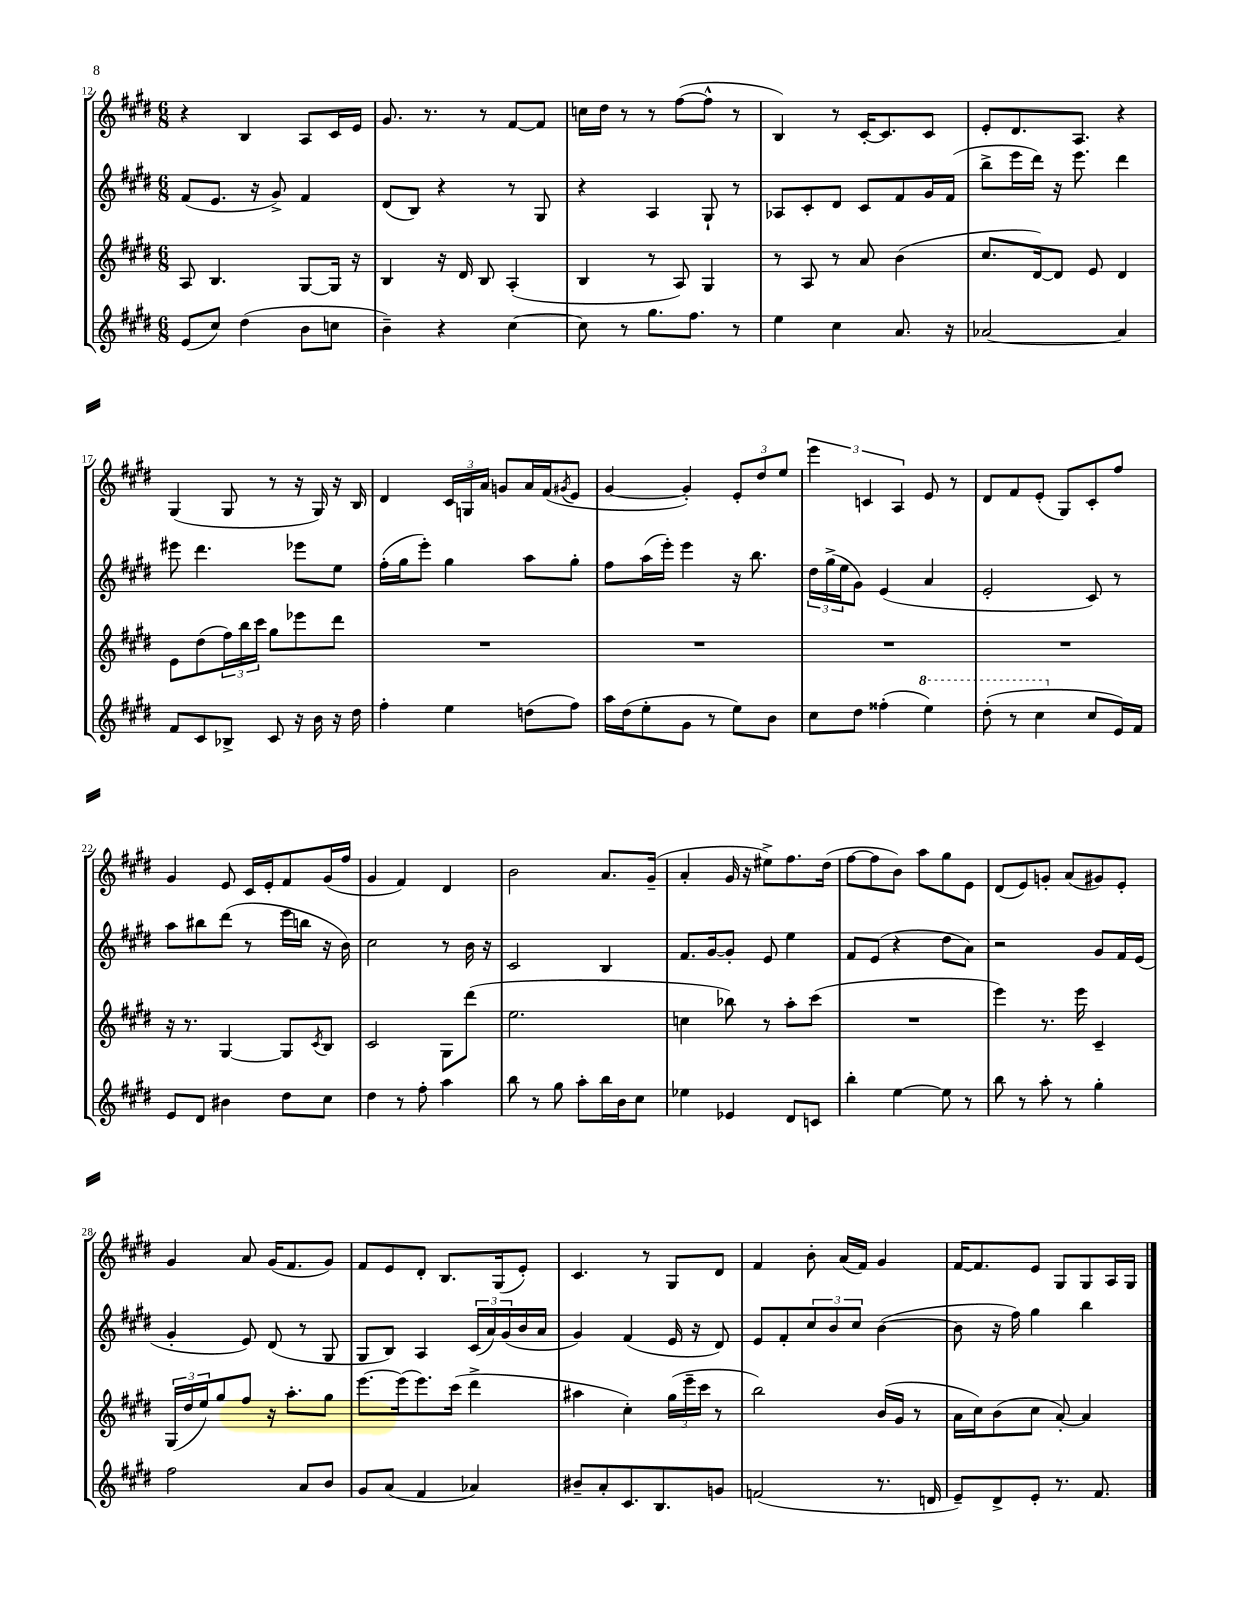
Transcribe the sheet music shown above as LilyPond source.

<<
\new StaffGroup <<
\new Staff = "s0" {
    \clef treble \key e \major \numericTimeSignature \time 6/8
    r4 b4 a8 cis'16 e'16 |
    gis'8. r8. r8 fis'8~ fis'8 |
    c''16 dis''16 r8 r8 fis''8~( fis''8-^ r8 |
    b4) r8 cis'16~-. cis'8. cis'8 |
    e'8-. dis'8. a8. r4 |
    gis4( gis8 r8 r16 gis16) r16 b16 |
    dis'4 \tuplet 3/2 { cis'16 g16 a'16 } g'8 a'16 fis'16( \acciaccatura { gis'8 } e'8 |
    gis'4~ gis'4-.) \tuplet 3/2 { e'8-. dis''8 e''8 } |
    \tuplet 3/2 { e'''4 c'4 a4 } e'8 r8 |
    dis'8 fis'8 e'8-.( gis8) cis'8-. fis''8 |
    gis'4 e'8 cis'16 e'16-. fis'8 gis'16( fis''16 |
    gis'4 fis'4) dis'4 |
    b'2 a'8. gis'16--( |
    a'4-. gis'16 r16 eis''8->) fis''8. dis''16( |
    fis''8~ fis''8 b'8) a''8 gis''8 e'8 |
    dis'8( e'8) g'8-. a'8( gis'8) e'8-. |
    gis'4 a'8 gis'16( fis'8. gis'8) |
    fis'8 e'8 dis'8-. b8. gis16( e'8-.) |
    cis'4. r8 gis8 dis'8 |
    fis'4 b'8-. a'16( fis'16) gis'4 |
    fis'16~ fis'8. e'8 gis8 gis8 a16 gis16 \bar "|." |
}
\new Staff = "s1" {
    \clef treble \key e \major \numericTimeSignature \time 6/8
    fis'8( e'8. r16 gis'8->) fis'4 |
    dis'8( b8) r4 r8 gis8 |
    r4 a4 gis8-! r8 |
    aes8 cis'8-. dis'8 cis'8 fis'8 gis'16 fis'16( |
    b''8-> e'''16 dis'''16) r16 e'''8. dis'''4 |
    eis'''8 dis'''4. ees'''8 e''8 |
    fis''16-.( gis''16 e'''8-.) gis''4 a''8 gis''8-. |
    fis''8 a''16( e'''16-.) e'''4 r16 b''8. |
    \tuplet 3/2 { dis''16 gis''16->( e''16 } gis'8) e'4( a'4 |
    e'2-. cis'8) r8 |
    a''8 bis''8 dis'''8( r8 e'''16 b''16 r16 b'16) |
    cis''2 r8 b'16 r16 |
    cis'2 b4 |
    fis'8. gis'16~ gis'8-. e'8 e''4 |
    fis'8 e'8( r4 dis''8 a'8) |
    r2 gis'8 fis'16 e'16( |
    gis'4-. e'8) dis'8( r8 gis8 |
    gis8 b8) a4 \tuplet 3/2 { cis'16( a'16) gis'16( } b'16 a'16 |
    gis'4) fis'4( e'16 r16 dis'8) |
    e'8 fis'8-. \tuplet 3/2 { cis''8 b'8 cis''8 } b'4~( |
    b'8 r16 fis''16) gis''4 b''4 \bar "|." |
}
\new Staff = "s2" {
    \clef treble \key e \major \numericTimeSignature \time 6/8
    a8 b4. gis8~ gis16 r16 |
    b4 r16 dis'16 b8 a4-.( |
    b4 r8 a8) gis4 |
    r8 a8 r8 a'8 b'4( |
    cis''8. dis'16~) dis'8 e'8 dis'4 |
    e'8 dis''8( \tuplet 3/2 { fis''16) b''16 cis'''16 } gis''8 ees'''8 dis'''8 |
    R2. |
    R2. |
    R2. |
    R2. |
    r16 r8. gis4~ gis8 \acciaccatura { cis'8 } b8 |
    cis'2 gis8 dis'''8( |
    e''2. |
    c''4 bes''8) r8 a''8-. cis'''8( |
    R2. |
    e'''4) r8. e'''16 cis'4-- |
    \tuplet 3/2 { gis16( dis''16 e''16) } gis''8 fis''8 r16 a''8.-. gis''8 |
    e'''8.~ e'''16( e'''8.) cis'''16( dis'''4-> |
    ais''4 cis''4-.) \tuplet 3/2 { gis''16( e'''16-- cis'''16 } r8 |
    b''2) b'16( gis'16 r8 |
    a'16 cis''16) b'8( cis''8 a'8~-.) a'4 \bar "|." |
}
\new Staff = "s3" {
    \clef treble \key e \major \numericTimeSignature \time 6/8
    e'8( cis''8) dis''4( b'8 c''8 |
    b'4--) r4 cis''4~ |
    cis''8 r8 gis''8. fis''8. r8 |
    e''4 cis''4 a'8. r16 |
    aes'2~ aes'4 |
    fis'8 cis'8 bes8-> cis'8 r16 b'16 r16 dis''16 |
    fis''4-. e''4 d''8( fis''8) |
    a''16 dis''16( e''8-. gis'8 r8 e''8) b'8 |
    cis''8 dis''8 fisis''4-.( \ottava #1 e'''4) |
    dis'''8-.( r8 cis'''4 \ottava #0 cis''8 e'16) fis'16 |
    e'8 dis'8 bis'4 dis''8 cis''8 |
    dis''4 r8 fis''8-. a''4 |
    b''8 r8 gis''8 a''8-. b''16 b'16 cis''8 |
    ees''4 ees'4 dis'8 c'8 |
    b''4-. e''4~ e''8 r8 |
    b''8 r8 a''8-. r8 gis''4-. |
    fis''2 a'8 b'8 |
    gis'8 a'8( fis'4 aes'4) |
    bis'8-- a'8-. cis'8. b8. g'8 |
    f'2( r8. d'16 |
    e'8--) dis'8-> e'8-. r8. fis'8. \bar "|." |
}
>>
>>
\layout { \context { \Score currentBarNumber = #12 } }
